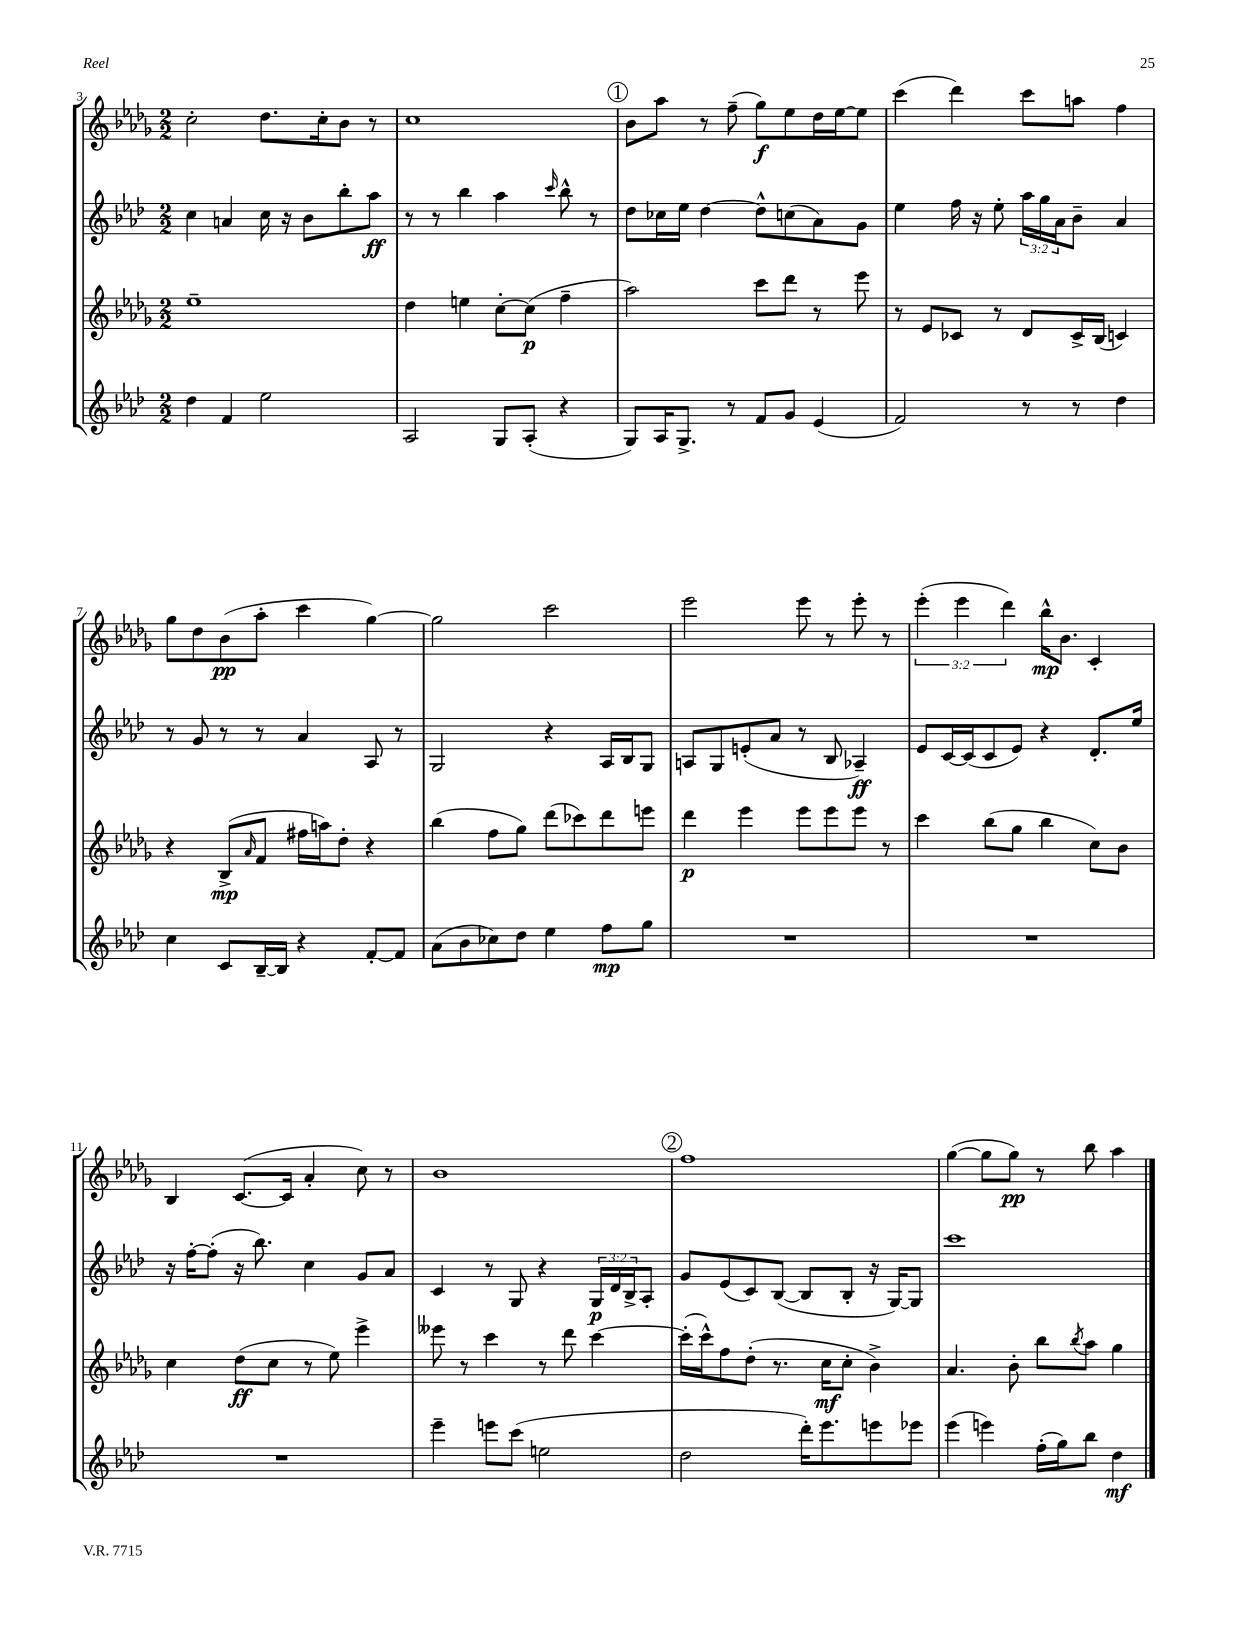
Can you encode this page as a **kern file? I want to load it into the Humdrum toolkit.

**kern	**dynam	**kern	**dynam	**kern	**dynam	**kern	**dynam
*part4	*part4	*part3	*part3	*part2	*part2	*part1	*part1
*staff4	*staff4	*staff3	*staff3	*staff2	*staff2	*staff1	*staff1
*clefG2	*	*clefG2	*	*clefG2	*	*clefG2	*
*k[b-e-a-d-]	*	*k[b-e-a-d-g-]	*	*k[b-e-a-d-]	*	*k[b-e-a-d-g-]	*
*M2/2	*	*M2/2	*	*M2/2	*	*M2/2	*
=3	=3	=3	=3	=3	=3	=3	=3
4dd-\	.	1ee-~	.	4cc\	.	2cc'\	.
4f/	.	.	.	4an/	.	.	.
2ee-\	.	.	.	16cc\	.	8.dd-\L	.
.	.	.	.	16r	.	.	.
.	.	.	.	8b-\L	.	.	.
.	.	.	.	.	.	16cc'\k	.
.	.	.	.	8bb-'\	.	8b-\J	.
.	.	.	.	8aa-\J	ff	8r	.
=4	=4	=4	=4	=4	=4	=4	=4
2A-/	.	4dd-\	.	8r	.	1cc	.
.	.	.	.	8r	.	.	.
.	.	4een\	.	4bb-\	.	.	.
8G/L	.	[8cc'\L	.	4aa-\	.	.	.
(8A-'/J	.	(8cc\J]	p	.	.	.	.
.	.	.	.	16qqccc/	.	.	.
4r	.	4ff~\	.	8bb-^^\	.	.	.
.	.	.	.	8r	.	.	.
!!LO:REH:place=s1:t=1
=5	=5	=5	=5	=5	=5	=5	=5
8G/L)	.	2aa-\)	.	8dd-\L	.	8b-\L	.
16A-/K	.	.	.	16cc-X\L	.	8aa-\J	.
8.G^/J	.	.	.	16ee-\JJ	.	.	.
.	.	.	.	[4dd-\	.	8r	.
8r	.	.	.	.	.	(8ff~\	.
8f/L	.	8ccc\L	.	8dd-^^\L]	.	8gg-\L)	f
8g/J	.	8ddd-\J	.	(8ccn\	.	8ee-\	.
(4e-/	.	8r	.	8a-\)	.	16dd-\L	.
.	.	.	.	.	.	[16ee-\J	.
.	.	8eee-\	.	8g\J	.	8ee-\J]	.
=6	=6	=6	=6	=6	=6	=6	=6
2f/)	.	8r	.	4ee-\	.	(4ccc\	.
.	.	8e-/L	.	.	.	.	.
.	.	8c-X/J	.	16ff\	.	4ddd-\)	.
.	.	.	.	16r	.	.	.
.	.	8r	.	8ee-'\	.	.	.
8r	.	8d-/L	.	24aa-\LL	.	8ccc\L	.
.	.	.	.	24gg\	.	.	.
.	.	.	.	24a-\J	.	.	.
8r	.	16c-^/L	.	8b-~\J	.	8aan\J	.
.	.	(16B-/JJ	.	.	.	.	.
4dd-\	.	4cn/)	.	4a-/	.	4ff\	.
!!LO:LB:g=z
=7	=7	=7	=7	=7	=7	=7	=7
4cc\	.	4r	.	8r	.	8gg-\L	.
.	.	.	.	8g/	.	8dd-\	.
8c/L	.	(8B-^/L	mp	8r	.	(8b-\	pp
.	.	16qqa-/	.	.	.	.	.
[16B-~/L	.	8f/J	.	8r	.	8aa-'\J	.
16B-/JJ]	.	.	.	.	.	.	.
4r	.	16ff#X\LL	.	4a-/	.	4ccc\	.
.	.	16aan\J)	.	.	.	.	.
.	.	8dd-'\J	.	.	.	.	.
[8f'/L	.	4r	.	8A-/	.	[4gg-\)	.
8f/J]	.	.	.	8r	.	.	.
=8	=8	=8	=8	=8	=8	=8	=8
(8a-\L	.	(4bb-\	.	2G/	.	2gg-\]	.
8b-\	.	.	.	.	.	.	.
8cc-X\)	.	8ff\L	.	.	.	.	.
8dd-\J	.	8gg-\J)	.	.	.	.	.
4ee-\	.	(8ddd-\L	.	4r	.	2ccc\	.
.	.	8ccc-X\)	.	.	.	.	.
8ff\L	mp	8ddd-\	.	16A-/LL	.	.	.
.	.	.	.	16B-/J	.	.	.
8gg\J	.	8eeen\J	.	8G/J	.	.	.
=9	=9	=9	=9	=9	=9	=9	=9
1r	.	4ddd-\	p	8An/L	.	2eee-\	.
.	.	.	.	8G/	.	.	.
.	.	4eee-\	.	(8en'/	.	.	.
.	.	.	.	8a-/J	.	.	.
.	.	8eee-\L	.	8r	.	8eee-\	.
.	.	8eee-\	.	8B-/	.	8r	.
.	.	8eee-\J	.	4A-X~/)	ff	8eee-'\	.
.	.	8r	.	.	.	8r	.
=10	=10	=10	=10	=10	=10	=10	=10
1r	.	4ccc\	.	8e-/L	.	(6eee-'\	.
.	.	.	.	[16c/L	.	.	.
.	.	.	.	.	.	6eee-\	.
.	.	.	.	(16c/J]	.	.	.
.	.	(8bb-\L	.	8c/	.	.	.
.	.	.	.	.	.	6ddd-\)	.
.	.	8gg-\J	.	8e-/J)	.	.	.
.	.	4bb-\	.	4r	.	16bb-^^\KL	mp
.	.	.	.	.	.	8.b-\J	.
.	.	8cc\L)	.	8.d-'/L	.	4c'/	.
.	.	8b-\J	.	.	.	.	.
.	.	.	.	16ee-/Jk	.	.	.
!!LO:LB:g=z
=11	=11	=11	=11	=11	=11	=11	=11
1r	.	4cc\	.	16r	.	4B-/	.
.	.	.	.	[16ff'\KL	.	.	.
.	.	.	.	(8ff'\J]	.	.	.
.	.	(8dd-\L	ff	16r	.	([8.c/L	.
.	.	.	.	8.bb-\)	.	.	.
.	.	8cc\J	.	.	.	.	.
.	.	.	.	.	.	16c/Jk]	.
.	.	8r	.	4cc\	.	4a-'/	.
.	.	8ee-\)	.	.	.	.	.
.	.	4eee-^\	.	8g/L	.	8cc\)	.
.	.	.	.	8a-/J	.	8r	.
=12	=12	=12	=12	=12	=12	=12	=12
4eee-~\	.	8eee--X\	.	4c/	.	1b-	.
.	.	8r	.	.	.	.	.
8eeen\L	.	4ccc\	.	8r	.	.	.
(8ccc\J	.	.	.	8G/	.	.	.
2een\	.	8r	.	4r	.	.	.
.	.	8ddd-\	.	.	.	.	.
.	.	[4ccc\	.	24G/LL	p	.	.
.	.	.	.	24d-/	.	.	.
.	.	.	.	24B-^/J	.	.	.
.	.	.	.	8A-'/J	.	.	.
!!LO:REH:place=s1:t=2
=13	=13	=13	=13	=13	=13	=13	=13
2dd-\	.	(16ccc'\LL]	.	8g/L	.	1ff	.
.	.	16ccc^^\J)	.	.	.	.	.
.	.	8ff\	.	(8e-/	.	.	.
.	.	(8dd-'\J	.	8c/)	.	.	.
.	.	8.r	.	([8B-/J	.	.	.
16ddd-'\KL)	.	.	.	8B-/L]	.	.	.
8.eee-\	.	16cc\KL	mf	.	.	.	.
.	.	8cc'\J	.	8B-'/J	.	.	.
8eeen\	.	4b-^\)	.	16r	.	.	.
.	.	.	.	[16G/KL)	.	.	.
8eee-X\J	.	.	.	8G/J]	.	.	.
=14	=14	=14	=14	=14	=14	=14	=14
(4eee-\	.	4.a-/	.	1ccc	.	([4gg-\	.
4eeen\)	.	.	.	.	.	8gg-\L]	.
.	.	8b-'\	.	.	.	8gg-\J)	pp
(16ff'\LL	.	8bb-\L	.	.	.	8r	.
16gg\J)	.	.	.	.	.	.	.
.	.	8qbb-/	.	.	.	.	.
8bb-\J	.	8aa-\J	.	.	.	8bb-\	.
4dd-\	mf	4gg-\	.	.	.	4aa-\	.
==	==	==	==	==	==	==	==
*-	*-	*-	*-	*-	*-	*-	*-
